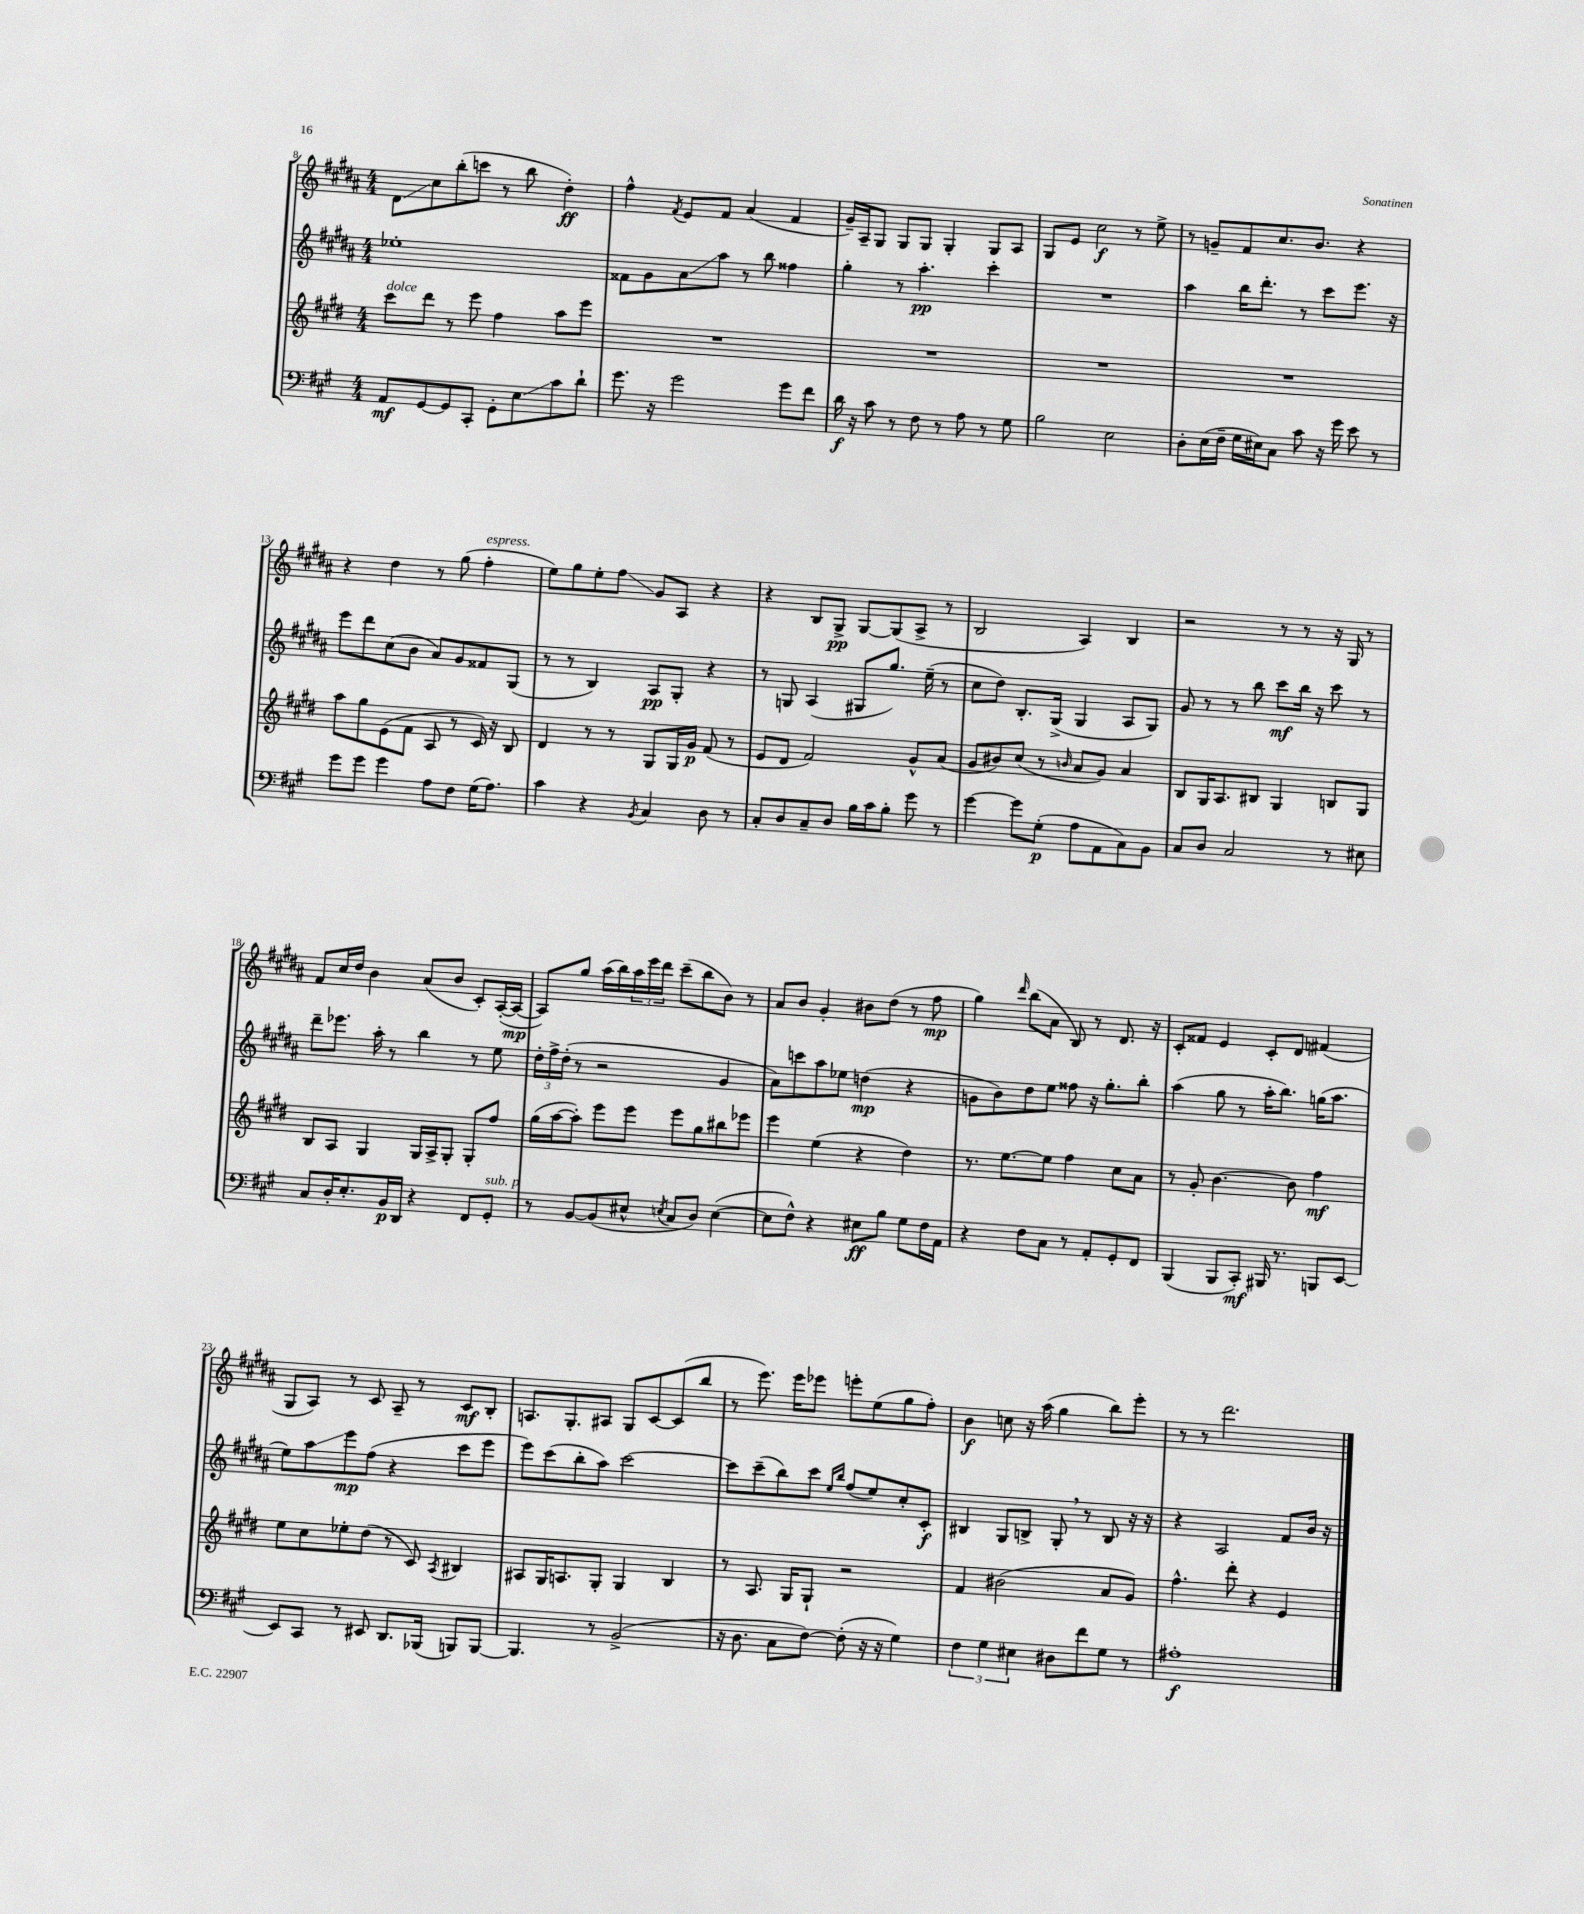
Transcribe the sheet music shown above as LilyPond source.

<<
\new StaffGroup <<
\new Staff = "s0" {
    \clef treble \key b \major \numericTimeSignature \time 4/4
    dis'8\glissando cis''8 b''8-.( c'''8 r8 b''8 dis''4-.\ff) |
    fis''4-^ \acciaccatura { fis'8 } e'8 fis'8 ais'4( fis'4 |
    gis'16--) ais16-- gis8 gis8 gis8 gis4-. gis8 ais8 |
    gis8 e'8 cis''2\f r8 e''8-> |
    r8 g'8-- fis'8 cis''8. b'8. r4 |
    r4 dis''4 r8 gis''8( fis''4-.^\markup { \italic "espress." } |
    e''8) gis''8 e''8-. fis''8\glissando gis'8 ais8 r4 |
    r4 b8 gis8->\pp gis8~ gis8( ais8-> r8 |
    b2 ais4) b4 |
    r2 r8 r8 r16 gis16 r8 |
    fis'8 cis''16 dis''16 b'4 ais'8( b'8 cis'8-.) ais16~-.( ais16~\mp |
    ais8) gis''8 ais''16( b''16) \tuplet 3/2 { ais''16 e'''16 dis'''16 } cis'''8--( b''8 b'8) r8 |
    ais'8 b'8 gis'4-. bis'8 dis''8( r8 fis''8\mp |
    gis''4) \grace { dis'''16 } b''8( ais'8 b8) r8 dis'8. r16 |
    cis'8-. fisis'8 e'4 cis'8-. dis'8 fis'4( |
    gis8 ais8) r8 cis'8 ais8-- r8 cis'8\mf b8-. |
    a8. gis8.-. ais8 gis8 cis'8~ cis'8( b''8 |
    r8 e'''8.) e'''16 ees'''8 e'''8-. e''8( gis''8 fis''8-.) |
    b'4\f c''8 r16 ais''16( gis''4 b''8) e'''8-. |
    r8 r8 dis'''2. \bar "|." |
}
\new Staff = "s1" {
    \clef treble \key b \major \numericTimeSignature \time 4/4
    ees''1-. |
    fisis'8 gis'8 ais'8\glissando ais''8 r8 b''8 fisis''4 |
    gis''4-. r8 ais''4.-.\pp cis'''4-. |
    R1 |
    ais''4 b''16 dis'''8.-. r8 cis'''8 e'''8. r16 |
    e'''8 dis'''8 cis''8( b'8 ais'8) gis'8 fisis'8 gis8( |
    r8 r8 b4) ais8\pp gis8-. r4 |
    r8 g8 ais4( gis8 gis''8.) e''16--( r8 |
    cis''8 dis''8) b8.-. gis16->( gis4 ais8 gis8) |
    gis'8 r8 r8 b''8 cis'''8\mf b''16 r16 cis'''8 r8 |
    dis'''8-- ees'''8. ais''16-. r8 b''4 r8 e''8 |
    \tuplet 3/2 { dis''16-. fis''16-> dis''16-.( } r8 r2 gis'4 |
    ais'8) c'''8 ais''8 ees''8 d''4\mp( r4 |
    g'8 b'8) dis''8 e''8 fisis''8 r16 gis''8.-. b''8-. |
    ais''4( gis''8 r8 ais''16-. b''8.) g''16( ais''8. |
    e''8) ais''8\glissando e'''8\mp fis''8( r4 cis'''8 e'''8 |
    e'''8) cis'''8( b''8-. ais''8) cis'''2~ |
    cis'''8 cis'''8--( b''8) cis'''8 \grace { e''16 b''16 } fis''8( e''8) cis''8-. cis'8-.\f |
    bis4 gis8 b8-> gis8-. \breathe r8 b8 r16 r16 |
    r4 ais2 fis'8 b'16 r16 \bar "|." |
}
\new Staff = "s2" {
    \clef treble \key e \major \numericTimeSignature \time 4/4
    cis'''8^\markup { \italic "dolce" } dis'''8 r8 e'''8 fis''4 a''8 e'''8 |
    R1 |
    R1 |
    R1 |
    R1 |
    a''8 gis''8 e'8( fis'8 a8 r8 cis'16) r16 b8 |
    dis'4 r8 r8 gis8 gis16 gis'16\p fis'8( r8 |
    e'8 dis'8 fis'2) gis'8-^ a'8( |
    gis'8 bis'8) cis''8( r8 \grace { b'16 } a'8 gis'8) a'4 |
    b8 gis16 a8. bis8 gis4 b8 gis8 |
    b8 a8 gis4 gis16 a16-> gis8-. gis8-. fis''8 |
    gis''16( a''16~ a''8-.) e'''8 e'''8 e'''8 gis''8 bis''8 ees'''8 |
    e'''4 e''4( r4 dis''4) |
    r8. e''8.~ e''8 fis''4 cis''8 a'8 |
    r8 gis'8-. b'4.~ b'8 fis''4\mf |
    e''8 cis''8 ees''8-. dis''8( r8 cis'8) \acciaccatura { a8 } bis4 |
    ais8 gis16 a8. gis8-. gis4 b4 |
    r8 a8. gis16 gis8-! r2 |
    fis'4 bis'2( a'8 gis'8) |
    fis''4.-^ dis'''8-. r4 e'4 \bar "|." |
}
\new Staff = "s3" {
    \clef bass \key a \major \numericTimeSignature \time 4/4
    a,8\mf gis,8~ gis,8 cis,8-. gis,8-. e8\glissando cis'8 d'8-! |
    gis'8. r16 gis'2 gis'8 fis'8 |
    d'16\f r16 cis'8 r8 fis8 r8 a8 r8 gis8 |
    b2 e2 |
    d8-. e16( fis16-- gis16 eis16) cis8 cis'8 r16 gis'16 e'8 r8 |
    gis'8 gis'8 gis'4 a8 fis8 gis16( a8.) |
    cis'4 r4 \acciaccatura { b,8 } cis4 d8 r8 |
    cis8-. d8 cis8-- d8 b16 cis'16 b8-. gis'8 r8 |
    gis'4~ gis'8 gis8-.\p( a8 a,8 cis8) b,8 |
    cis8 d8 cis2 r8 eis8 |
    cis8 d16-. e8.-. b,16\p d,16 r4 fis,8 gis,8-.^\markup { \italic "sub. p" } |
    r8 b,8~ b,8( eis8-^ \acciaccatura { e8 } cis8 d8) e4~( |
    e8 fis8-^) r4 eis8\ff b8 gis8 fis16 a,16 |
    r4 fis8 cis8 r8 a,8-. gis,8-. fis,8 |
    b,,4( b,,8 cis,8-.\mf) bis,,16 r8. b,,8 e,8~ |
    e,8 cis,8 r8 eis,8 d,8. bes,,16( b,,8) b,,8~ |
    b,,4. r8 b,2->( |
    r16 d8. cis8 fis8~) fis8-.( r16 r16 gis4) |
    \tuplet 3/2 { fis4 gis4 eis4 } dis8 fis'8 gis8 r8 |
    ais1-.\f \bar "|." |
}
>>
>>
\layout { \context { \Score currentBarNumber = #8 } }
